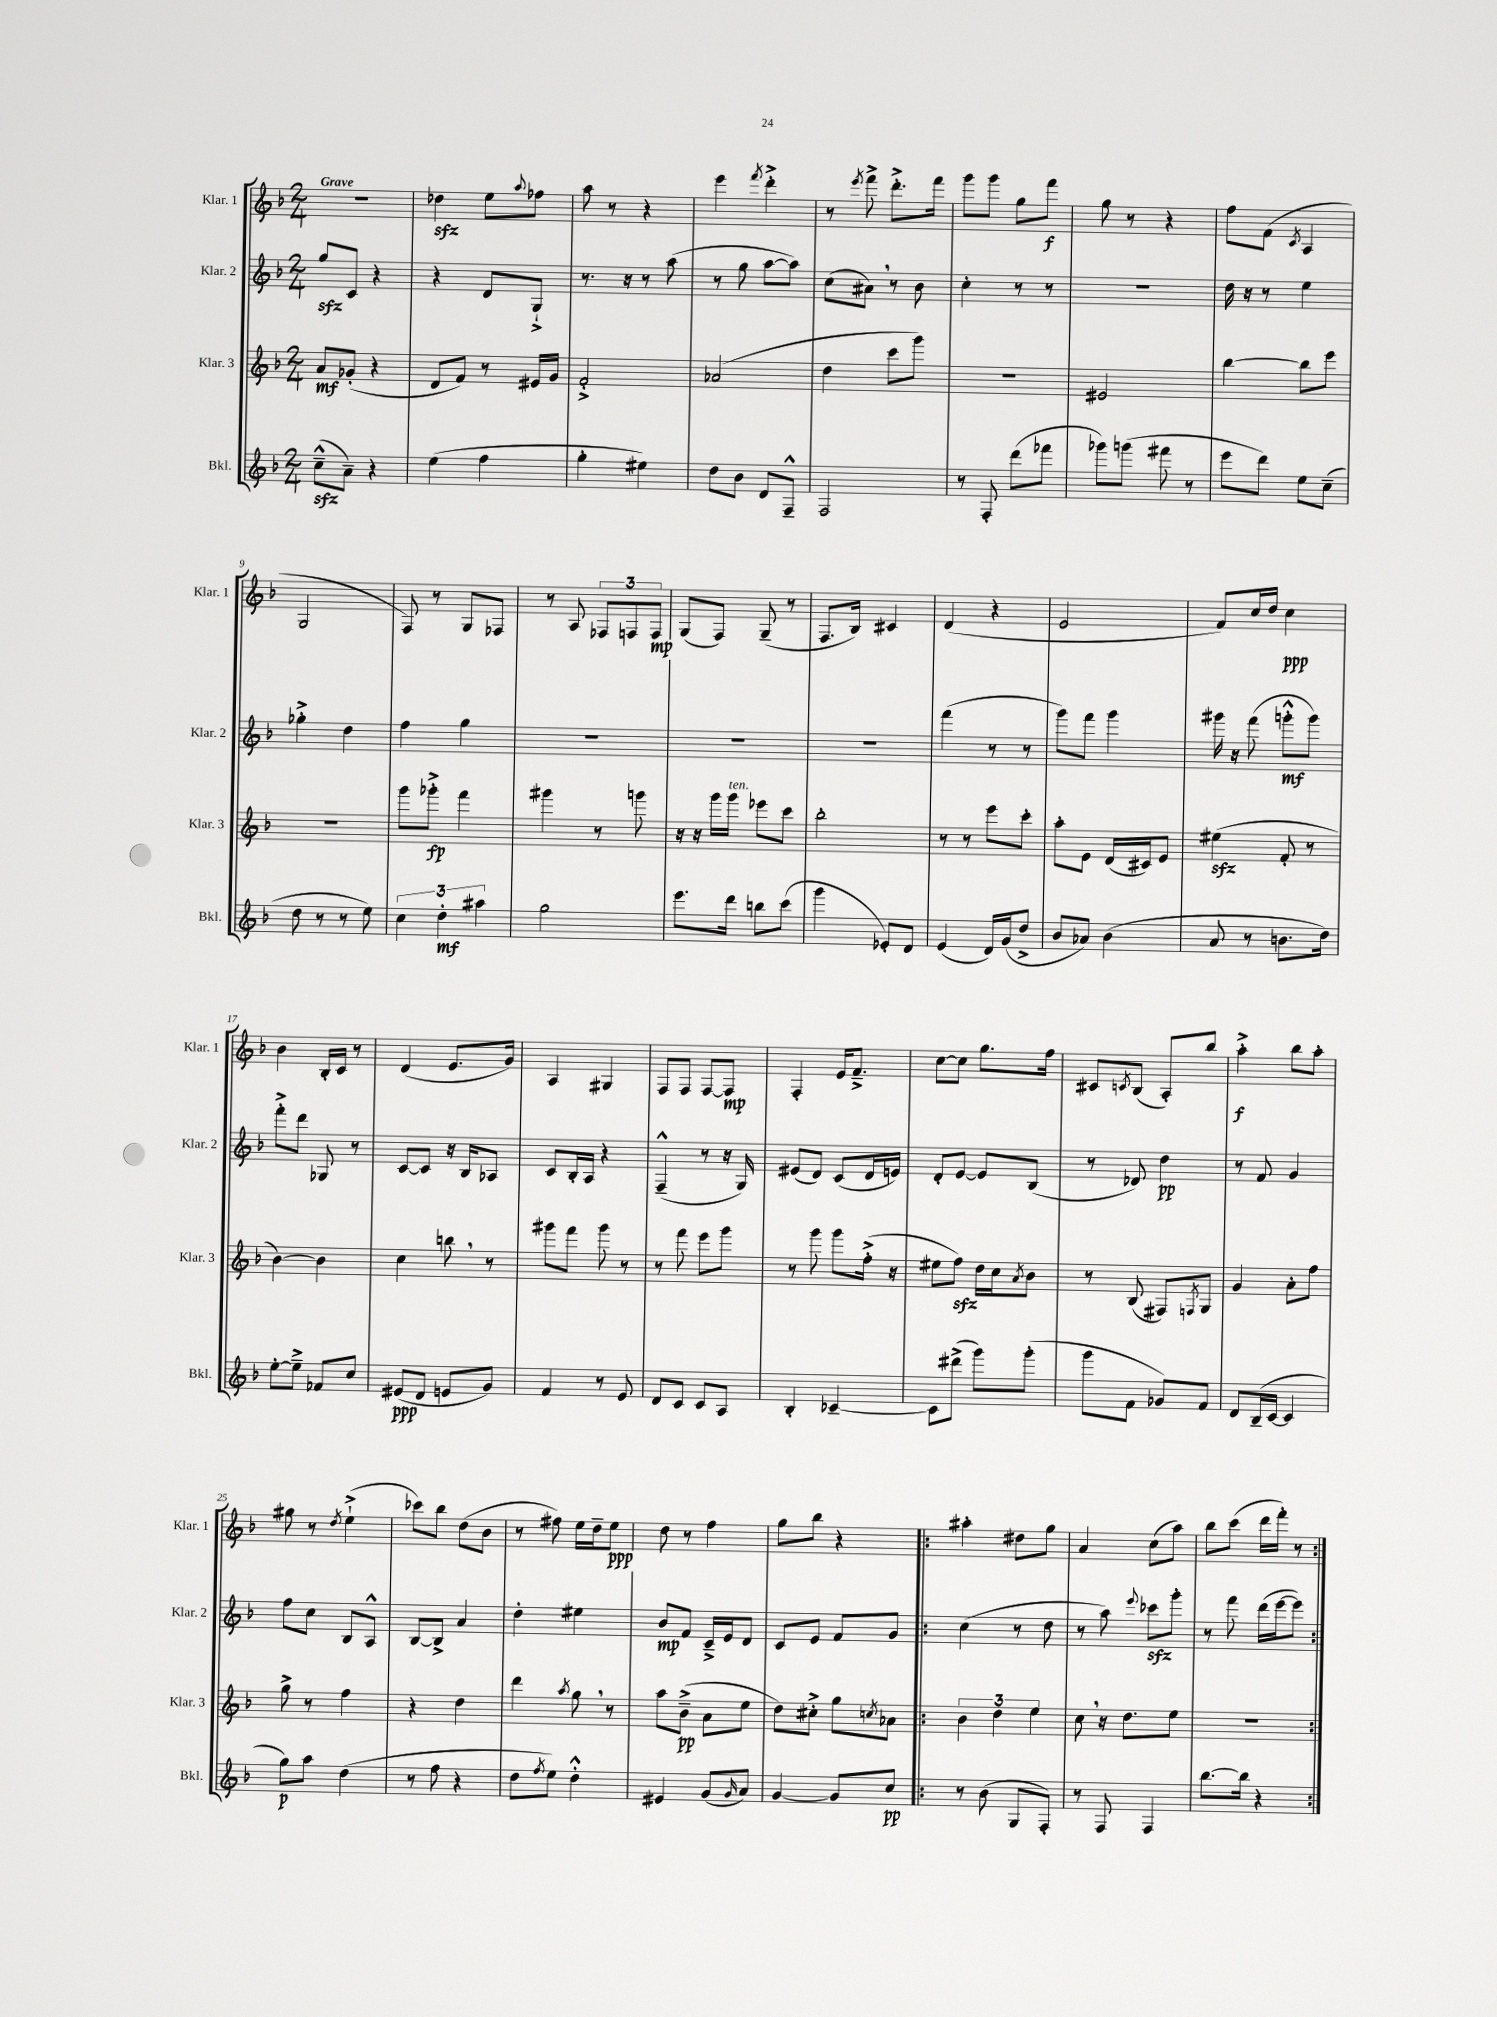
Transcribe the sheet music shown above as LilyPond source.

<<
\new StaffGroup <<
\new Staff = "s0" \with { instrumentName = "Klar. 1" shortInstrumentName = "Klar. 1" } {
    \clef treble \key f \major \numericTimeSignature \time 2/4 \tempo "Grave"
    R2 |
    des''4\sfz e''8 \appoggiatura { a''8 } fes''8 |
    a''8 r8 r4 |
    e'''4 \acciaccatura { f'''8 } d'''4-.-> |
    r8 \acciaccatura { e'''8 } f'''8-> d'''8.-.-> f'''16 |
    g'''8 g'''8 g''8 f'''8\f |
    g''8 r8 r4 |
    f''8 f'8( \acciaccatura { c'8 } a4 |
    g2 |
    f8) r8 g8 fes8 |
    r8 a8 \tuplet 3/2 { fes8 f8 f8\mp } |
    g8( f8) g8--( r8 |
    f8. bes16) cis'4 |
    d'4( r4 |
    e'2 |
    f'8) c''16 d''16 c''4\ppp |
    bes'4 bes16-. c'16 r8 |
    d'4( e'8. g'16) |
    a4 gis4 |
    f8 f8 f8~ f8\mp |
    f4-. e'16 f'8.---> |
    c''8~ c''8 g''8. f''16 |
    cis'8 \acciaccatura { c'8 } bes8( a8-.) bes''8 |
    a''4-.->\f bes''8 a''8-. |
    gis''8 r8 \acciaccatura { d''8 } e''4-!->( |
    ces'''8) bes''8 d''8( bes'8 |
    r8 fis''8) e''16 d''16-- e''8\ppp |
    d''8 r8 f''4 |
    g''8 bes''8 r4 |
    \repeat volta 2 { ais''4-. dis''8 g''8 |
    a'4 c''8( a''8) |
    bes''8 c'''8( d'''16 f'''16-.) r8 | }
}
\new Staff = "s1" \with { instrumentName = "Klar. 2" shortInstrumentName = "Klar. 2" } {
    \clef treble \key f \major \numericTimeSignature \time 2/4
    g''8\sfz c'8 r4 |
    r4 d'8 g8-!-> |
    r8. r16 r8 a''8( |
    r8 g''8 a''8~ a''8) |
    c''8( ais'8) \breathe r8 bes'8 |
    c''4-. r8 r8 |
    R2 |
    d''16 r16 r8 e''4 |
    ges''4-.-> d''4 |
    f''4 g''4 |
    R2 |
    R2 |
    R2 |
    f'''4( r8 r8 |
    g'''8) f'''8 g'''4 |
    gis'''16 r16 f'''8( g'''8-.-^\mf g'''8) |
    f'''8-.-> d'''8 ges8 r8 |
    c'8~ c'8 r16 bes16 aes8 |
    c'8 bes16-. a16 r4 |
    f4---^( r8 r16 g16) |
    eis'8( d'8) c'8( d'16 e'16) |
    d'8-. e'8~ e'8 bes8( |
    r8 des'8) d''4\pp |
    r8 f'8 g'4 |
    f''8 c''8 bes8 a8-^ |
    bes8~ bes8-> a'4 |
    d''4-. eis''4 |
    bes'8\mp f'8 c'16---> e'16 d'8 |
    c'8 e'8 f'8 g'8 |
    \repeat volta 2 { c''4( r8 d''8 |
    r8 a''8) \appoggiatura { e'''8 } ces'''8\sfz g'''8-. |
    r8 f'''8 d'''16( e'''16~ e'''8) | }
}
\new Staff = "s2" \with { instrumentName = "Klar. 3" shortInstrumentName = "Klar. 3" } {
    \clef treble \key f \major \numericTimeSignature \time 2/4
    a'8\mf ges'8-.( r4 |
    d'8 f'8) r8 eis'16 g'16 |
    f'2-.-> |
    aes'2( |
    d''4 c'''8 g'''8) |
    r2 |
    eis'2 |
    bes''4~ bes''8 e'''8 |
    R2 |
    g'''8 ges'''8-.->\fp f'''4 |
    gis'''4 r8 g'''8 |
    r16 r16 g'''16 g'''16^\markup { \italic "ten." } ees'''8 c'''8 |
    bes''2-. |
    r8 r8 e'''8 c'''8-. |
    a''8-. e'8 d'16( cis'16) e'8 |
    eis''4\sfz( f'8-. r8 |
    bes'4~) bes'4 |
    c''4 b''8 \breathe r8 |
    gis'''8 f'''8 gis'''8 r8 |
    r8 f'''8 e'''8 g'''8 |
    r8 g'''8 g'''8 f''16-.->( r16 |
    eis''8 f''8\sfz) d''16 c''16 \acciaccatura { a'8 } bes'8 |
    r8 bes8( fis8) \acciaccatura { f8 } g8 |
    g'4 a'8-. f''8 |
    g''8-> r8 f''4 |
    r4 d''4 |
    d'''4 \acciaccatura { a''8 } g''8 \breathe r8 |
    a''8 bes'8--->\pp( a'8 e''8 |
    d''8) cis''8-.-> g''8 \acciaccatura { c''8 } aes'8 |
    \repeat volta 2 { \tuplet 3/2 { bes'4 d''4 e''4 } |
    c''8 \breathe r16 d''8. e''8 |
    r2 | }
}
\new Staff = "s3" \with { instrumentName = "Bkl." shortInstrumentName = "Bkl." } {
    \clef treble \key f \major \numericTimeSignature \time 2/4
    c''8---^\sfz( a'8--) r4 |
    e''4( f''4 |
    g''4-. eis''4) |
    d''8 bes'8 d'8 f8---^ |
    f2 |
    r8 f8-. d'''8( fes'''8 |
    ges'''8) g'''8( fis'''8 r8 |
    e'''8 d'''8) e''8 c''8--( |
    d''8 r8 r8 e''8) |
    \tuplet 3/2 { c''4 d''4-.\mf ais''4 } |
    g''2 |
    e'''8. d'''16 b''8 c'''8( |
    g'''4 ees'8-.) d'8 |
    e'4( d'16) g'16( d''8-> |
    bes'8 aes'8) bes'4( |
    a'8 r8 b'8. d''16) |
    e''8~-. e''8---> fes'8 c''8 |
    eis'8\ppp( d'8 e'8 g'8) |
    f'4 r8 e'8 |
    d'8 c'8 c'8 a8 |
    bes4-. ces'4~-- |
    ces'8 dis'''8->( g'''8) g'''8-.( |
    g'''8 f'8 ges'8) f'8 |
    d'8 bes16--( c'16~ c'4 |
    g''8\p) a''8 d''4( |
    r8 f''8 r4 |
    d''8 \acciaccatura { f''8 } e''8) d''4-.-^ |
    eis'4 g'8( \grace { g'16 } a'8) |
    g'4~ g'8 c''8\pp |
    \repeat volta 2 { r8 bes'8( g8 f8-.) |
    r8 f8 f4 |
    bes''8.~ bes''16 r4 | }
}
>>
>>
